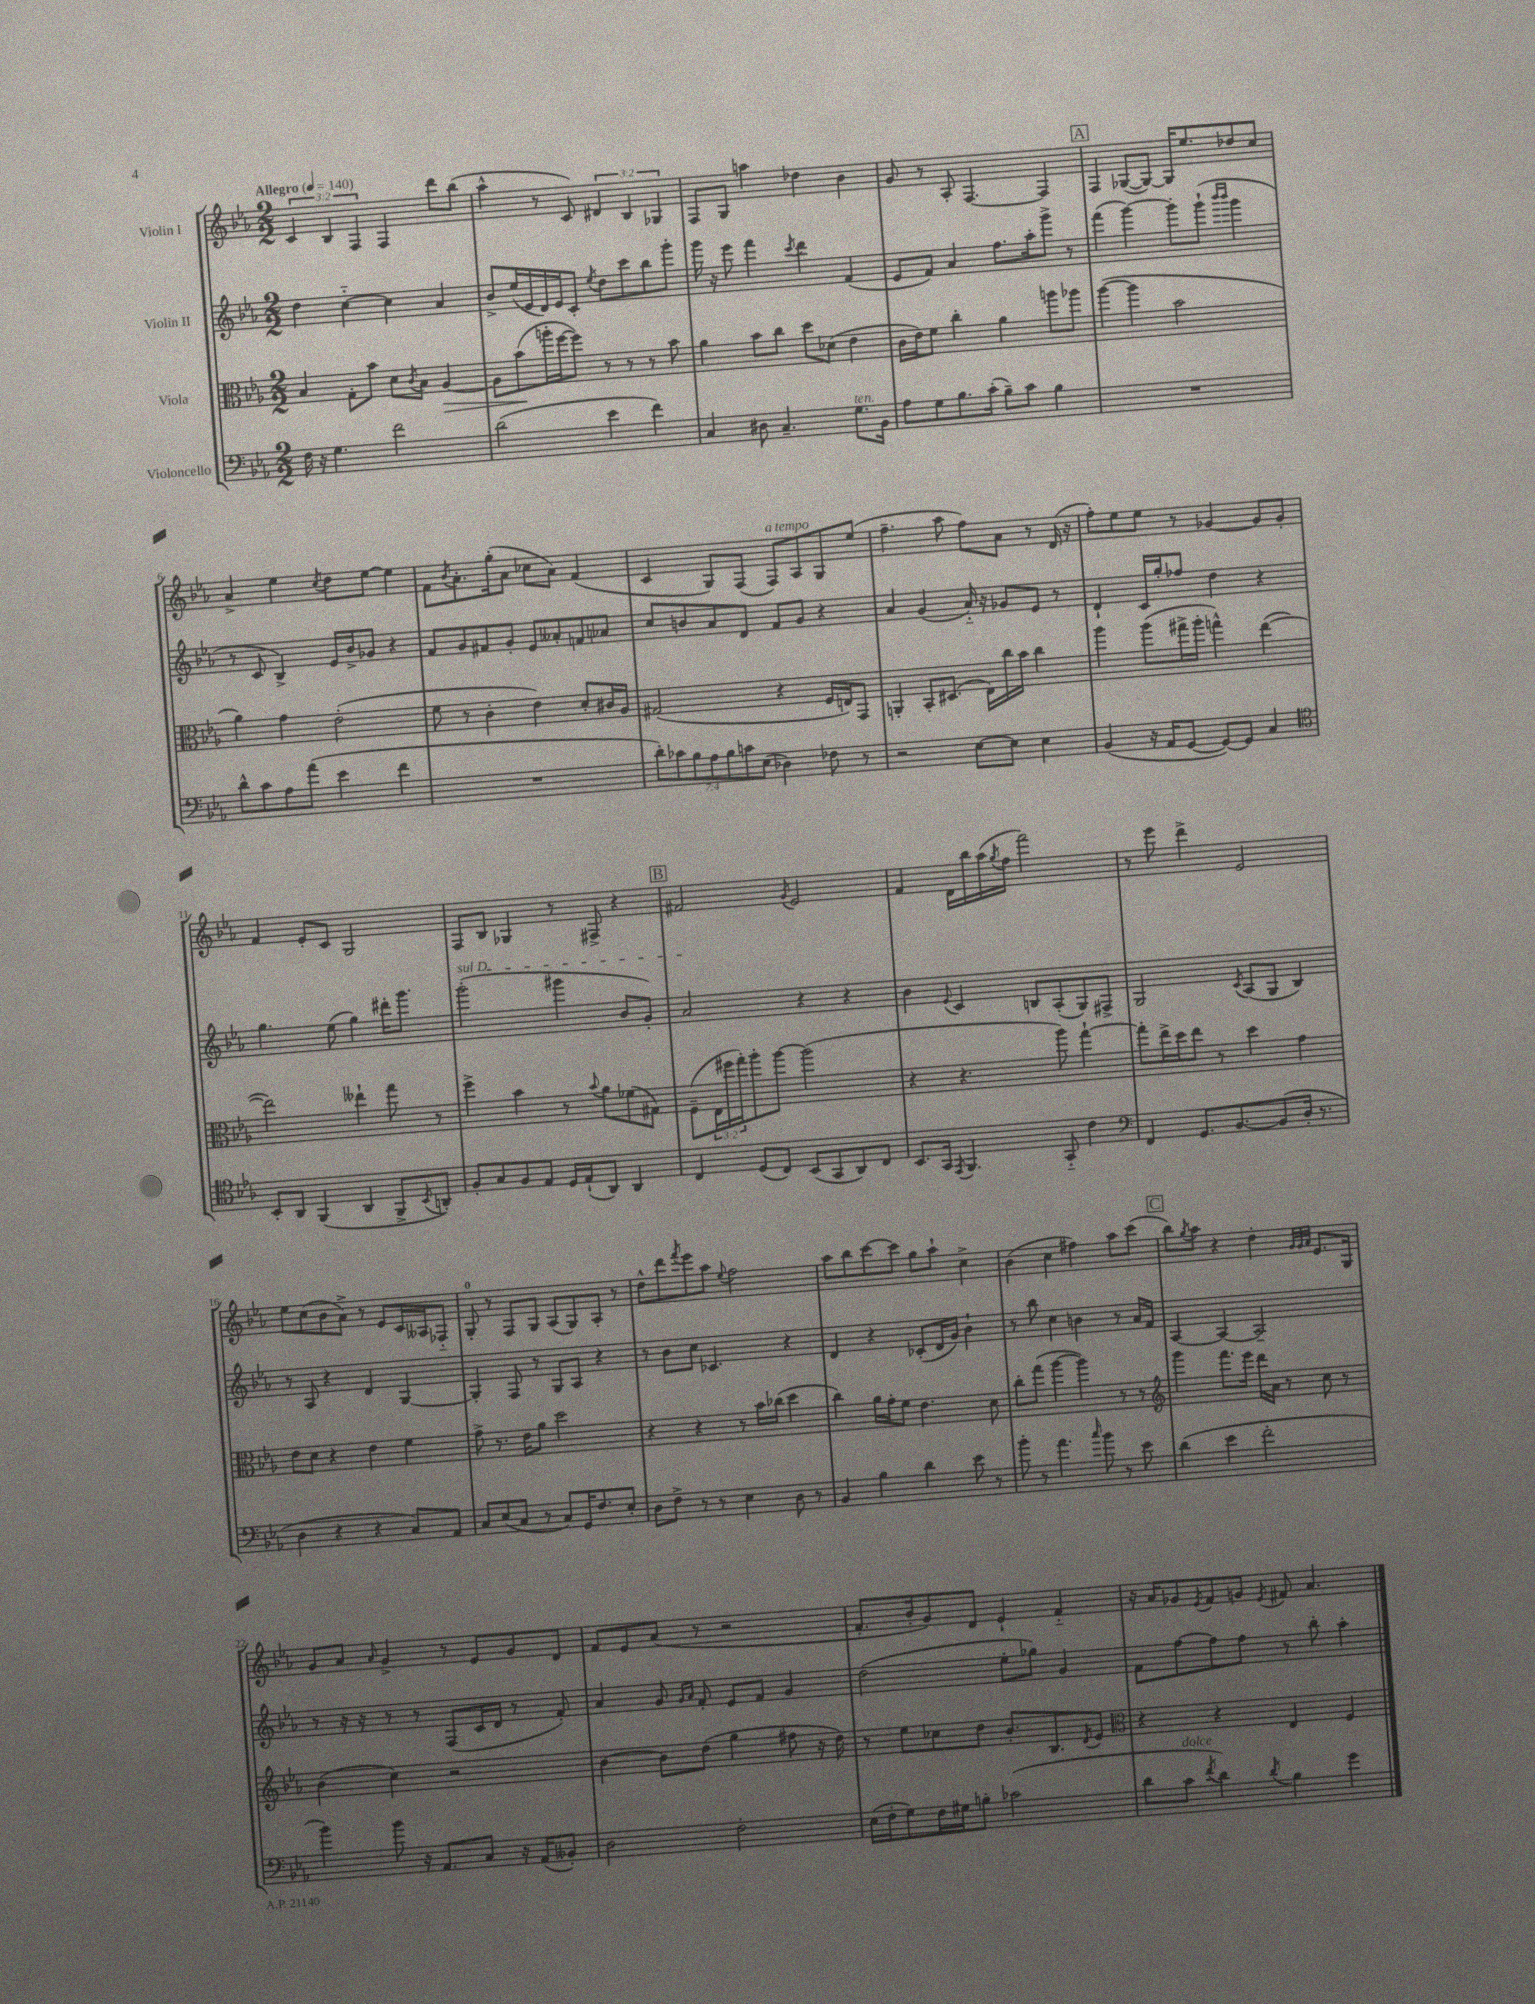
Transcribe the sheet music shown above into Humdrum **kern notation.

**kern	**kern	**dynam	**kern	**kern
*part4	*part3	*part3	*part2	*part1
*staff4	*staff3	*staff3	*staff2	*staff1
*I"Violoncello	*I"Viola	*	*I"Violin II	*I"Violin I
*clefF4	*clefC3	*	*clefG2	*clefG2
*k[b-e-a-]	*k[b-e-a-]	*	*k[b-e-a-]	*k[b-e-a-]
*M2/2	*M2/2	*	*M2/2	*M2/2
*MM140	*MM140	*	*MM140	*MM140
=1	=1	=1	=1	=1
!	!	!	!	!LO:TX:a:B:t=Allegro
16F\	4B-/	.	4dd\	6c/
16r	.	.	.	.
4.G\	.	.	.	.
.	.	.	.	6B-/
.	8G'\L	.	[4cc\	.
.	.	.	.	6F/
.	8b-\J	.	.	.
2f\	8d\L	.	4cc\]	4F/
.	8qc/	.	.	.
.	8B-\J	.	.	.
!	!	!LO:HP:b	!	!
.	[4A-/	>	4a-/	8ddd\L
.	.	.	.	(8bb-\J
=2	=2	=2	=2	=2
(2d\	8A-\L]	.	8b-^/L	4aa-^^\
.	(8b-\	.	(16ee-/L	.
.	.	.	16e-/	.
.	16aan'\L	]	16d/)	8r
.	[16ff\J	.	16e-/J	.
.	8ff\J])	.	8c'/J	8c/)
.	.	.	8qee-/	.
4e-\	8r	.	8dd\L	6d#X/
.	8r	.	8ccc\	.
.	.	.	.	6B-/
4f\)	8r	.	8bb-\	.
.	.	.	.	6G-X/
.	8b-\	.	8ggg'\J	.
=3	=3	=3	=3	=3
4C/	4a-\	.	16ggg\	8F/L
.	.	.	16r	.
.	.	.	8eee-\	8G/J
8D#X\	8b-\L	.	4fff\	4aan\
4.C~/	8cc\J	.	.	.
.	.	.	8qccc/	.
.	8dd\L	.	4ddd\	4dd-X\
.	(8d-X\J	.	.	.
!LO:TX:a:i:t=ten.	!	!	!	!
8.G\L	4e-\	.	(4f/	4b-\
16BB-\Jk	.	.	.	.
=4	=4	=4	=4	=4
8A-\L	16c\LL	.	8e-/L	8g/
.	16e-\J)	.	.	.
8G\	8f\J	.	8f/J)	8r
8.B-\	4cc'\	.	4a-/	8A-'/
.	.	.	.	[4.F/
(16c'\Jk	.	.	.	.
8B-~\L)	4a-\	.	8.ff\L	.
8c\J	.	.	.	.
.	.	.	16aa-'\k	.
4B-\	8aan\L	.	8ggg^\J	4F/]
.	8aa-X\J	.	8r	.
!!LO:REH:place=s1:t=A
=5	=5	=5	=5	=5
1r	([4aa-\	.	(4fff\	4F/
.	4aa-\]	.	[4ggg\)	([8G-X/L
.	.	.	.	8G-/J_)
.	2b-\	.	8ggg'\L]	16G-/KL]
.	.	.	.	8.ee-/
.	.	.	(8ggg`\J	.
.	.	.	16qqbbb-/LL	.
.	.	.	16qqbbb-/JJ	.
.	.	.	4ggg\	8dd-X/
.	.	.	.	8cc/J
!!LO:LB:g=z
=6	=6	=6	=6	=6
8d^^\L	4a-\)	.	8r	4a-^/
8c\	.	.	8c/	.
8A-\	4g\	.	4B-^/)	4ee-\
(8a-\J	.	.	.	.
.	.	.	.	8qcc/
4e-\	(2e-'\	.	16e-/LL	8dd\L
.	.	.	16b-^/J	.
.	.	.	8g-X/J	[8ee-\J
4f\	.	.	4r	4ee-\]
=7	=7	=7	=7	=7
1r	8f\	.	8f/L	8f\L
.	.	.	.	8qb-/
.	8r	.	8g/	8.a-'\
.	4c'\	.	8f#X/	.
.	.	.	.	(16gg'\k
.	.	.	8g'/J	8a-\J
.	4e-\)	.	8e-/L	8cc-X\L
.	.	.	8a--X'/	8a-\J)
.	8d'/L	.	8fn/	(4f/
.	16c#X/L	.	8a-X/J	.
.	16A-/JJ	.	.	.
=8	=8	=8	=8	=8
14d'\L)	(2G#X/	.	8cc/L	4c/
14c-X\	.	.	.	.
.	.	.	8bn/	.
14B-\	.	.	.	.
14A-\	.	.	.	.
.	.	.	8a-/	8G/L)
14B-\	.	.	.	.
14cn\	.	.	.	.
.	.	.	8d/J	(8F/J
(14E-\J	.	.	.	.
!	!	!	!	!LO:TX:a:i:t=a tempo
4D-X\)	4r	.	8f/L	8F/L)
.	.	.	8g/J	8A-/
8F-X\	16F/LL	.	4r	8G/
.	16En/J)	.	.	.
8r	8GG/J	.	.	(8ee-/J
=9	=9	=9	=9	=9
2r	4AAn'/	.	4a-/	4.ff~\
.	8BB-'/L	.	(4g/	.
.	(8.D#X/J	.	.	8aa-\
[8E-\L	.	.	16a-/)	8ff\L)
.	16E-\LL)	.	16r	.
8E-\J]	16cc\	.	8g-X/L	8a-\J
.	16b-\JJ	.	.	.
4E-\	4cc\	.	8e-/J	8r
.	.	.	8r	(16d/
.	.	.	.	16r
=10	=10	=10	=10	=10
(4BB-/	4aa-\	.	4d`/	8ff'\L)
.	.	.	.	8ee-\
16r	(8aa-\L	.	16c/LL	8ee-\J
16AA-/KL	.	.	16gg'/J	.
[8GG/J	16gg#X^\L	.	8ff-X/J	8r
.	16aa-'\JJ	.	.	.
8GG/L_)	4ggn^^\)	.	4dd\	[4g-X/
8GG/J]	.	.	.	.
4C/	([4ee-\	.	4r	8g-/L]
.	.	.	.	8g-'/J
!!LO:LB:g=z
=11	=11	=11	=11	=11
*clefC4	*	*	*	*
8BB-'/L	2ee-\])	.	4.gg\	4f/
8AA-/J	.	.	.	.
(4FF/	.	.	.	8e-'/L
.	.	.	(8ee-\	8c/J
4AA-/	4ee--X`\	.	4gg\)	2G/
8FF^/L	8gg\	.	16ddd#X'\KL	.
.	.	.	8.ggg\J	.
8qBB-/	.	.	.	.
8AAn'/J)	8r	.	.	.
=12	=12	=12	=12	=12
!	!	!	!LO:TX:a:i:t=sul D	!
8F'/L	4ff^\	.	(2ggg'\	8F/L
8G/	.	.	.	8B-/J
8F/	4b-\	.	.	4G-X/
8E-/J	.	.	.	.
16D/LL	8r	.	4ggg#X\	8r
(16E-`/J	.	.	.	.
.	8qqb-/	.	.	.
8AA-/J)	8a-\L	.	.	8F#X^/
4AA-/	(8f-X\	.	8b-/L	4r
.	8G#X\J)	.	8g'/J)	.
!!LO:REH:place=s1:t=B
=13	=13	=13	=13	=13
4C/	(8F~\L	.	2a-/	2f#X/
.	24E-\L	.	.	.
.	24ff#X\	.	.	.
.	24gg'\J)	.	.	.
(8D/L	8aa-'\	.	.	.
8C/J)	[8aa-\J	.	.	.
.	.	.	.	8qg/
(8BB-/L	(2aa-\]	.	4r	2e-/
8GG/	.	.	.	.
8AA-/)	.	.	4r	.
8C/J	.	.	.	.
=14	=14	=14	=14	=14
8.BB-/L	4r	.	4b-\	4f/
16GG/Jk	.	.	.	.
8qEE-/	.	.	8qqe-/	.
4.FF/	4.r	.	4c/	16d\LL
.	.	.	.	16bb-\
.	.	.	.	(16aa-\
.	.	.	.	8qgg/
.	.	.	.	16ff\JJ
.	.	.	8Bn/L	2fff\)
8GG/	8aa-\)	.	(8A-'/	.
4c\	[4gg`\	.	8G/)	.
.	.	.	8F#X^/J	.
=15	=15	=15	=15	=15
*clefF4	*	*	*	*
4FF/	8gg'\L]	.	2G/	8r
.	16ee-^\L	.	.	8eee-\
.	16dd\J	.	.	.
8.GG/L	8ee-\J	.	.	4ddd^\
.	8r	.	.	.
[8.BB-/	.	.	.	.
.	.	.	8qc/	.
.	4dd\	.	(8A-/L	2e-/
(8BB-/]	.	.	8G/J	.
16D'/Jk	4g\	.	4B-/)	.
8.r	.	.	.	.
!!LO:LB:g=z
=16	=16	=16	=16	=16
4D\	8e-\L	.	8r	8ee-\L
.	8d\J	.	8A-/	(8cc\
4r	4r	.	4r	8b-\
.	.	.	.	8a-^\J)
4r	4e-\	.	4d/	8r
.	.	.	.	8e-/L
8C/L)	4f\	.	[4G/	16c/L
.	.	.	.	16A--X/J
8AA-/J	.	.	.	8F-X/J
=17	=17	=17	=17	=17
8C/L	8g^\	.	4G'/]	8G'/
(8E-/	8.r	.	.	8r
8C/J	.	.	8F/	8F/L
.	16e-\KL	.	.	.
8r	8a-\J	.	8r	8G/J
8C/L)	2dd\	.	8G/L	(8A-/L
16GG/K	.	.	8A-/J	8G/)
8.F/	.	.	.	.
.	.	.	4r	8A-'/J
8E-'/J	.	.	.	8r
=18	=18	=18	=18	=18
8D\L	4r	.	8r	8dd^^\L
8F^\J	.	.	8b-\L	8ddd\
.	.	.	.	8qfff/
8r	4r	.	8cc\J	8eee-\
8r	.	.	4.c-X/	8aa-\J
.	.	.	.	8qqee-/
4E-\	8r	.	.	2ff\
.	16b-\LL	.	.	.
.	(16cc-X\JJ	.	.	.
8D\	4dd\	.	4r	.
8r	.	.	.	.
=19	=19	=19	=19	=19
4BB-/	4cc\)	.	4d/	8aa-\L
.	.	.	.	8bb-\
4B-\	16a-\LL	.	4r	[8ccc\
.	16g'\J	.	.	.
.	8f\J	.	.	8ccc\J]
4d\	4.e-\	.	(8c-X'/L	8gg\L
.	.	.	16d/L	8aa-`\J
.	.	.	16g/JJ)	.
8e-\	.	.	4b-`\	4cc^\
8r	8d\	.	.	.
=20	=20	=20	=20	=20
8b-'\	8cc'\L	.	8r	(4b-\
8r	(8gg\J	.	8bb-\	.
4.a-\	[4aa-\	.	4cc\	4cc\
.	4aa-\])	.	4bn\	4ff#X\)
16qqcc/	.	.	.	.
8b-\	.	.	.	.
8r	8r	.	8r	8aa-\L
8e-\	8r	.	16a-/LL	(8ccc\J
.	.	.	16f/JJ	.
!!LO:REH:place=s1:t=C
=21	=21	=21	=21	=21
*	*clefG2	*	*	*
(4d\	4ggg\	.	[4A-/	8bb-\L)
.	.	.	.	8qgg/
.	.	.	.	8aa-\J
4e-\	8.fff\L	.	4A-/_	4r
.	16eee-\Jk	.	.	.
2f'\	16ddd\LL	.	2A-~/]	4dd'\
.	16a-\JJ	.	.	.
.	8r	.	.	.
.	.	.	.	32qqg/LLL
.	.	.	.	32qqg/
.	.	.	.	32qqa-/JJJ
.	8cc\	.	.	8.e-/L
.	8r	.	.	.
.	.	.	.	16G/Jk
!!LO:LB:g=z
=22	=22	=22	=22	=22
4b-\)	(4b-\	.	8r	8g/L
.	.	.	16r	8a-/J
.	.	.	16r	.
.	.	.	.	16qqa-/
8b-\	4cc\)	.	8r	4g^/
16r	.	.	8r	.
8.AA-/L	.	.	.	.
.	2r	.	(8F/L	8r
8C/J	.	.	16c/L	8e-/L
.	.	.	16d/JJ	.
16r	.	.	8r	8g/
(16AA-/KL	.	.	.	.
8BB--X'/J)	.	.	8f'/)	8d/J
=23	=23	=23	=23	=23
2D\	[4b-\	.	4a-/	8f/L
.	.	.	.	8e-/
.	8b-\L]	.	8g/	(8a-/J
.	.	.	16qqg/LL	.
.	.	.	16qqa-/JJ	.
.	(8dd\J	.	8f'/	8r
2F'\	4gg\	.	8e-/L	2r
.	.	.	8f/J	.
.	8ff#X\	.	4g/	.
.	16r	.	.	.
.	16dd\)	.	.	.
=24	=24	=24	=24	=24
(16E-\LL	8r	.	(2dd\	8.f'/L
16F'\J	.	.	.	.
8G\)	8ee-\L	.	.	.
.	.	.	.	16b-'/k
16F\L	8cc-X\	.	.	8g/)
16G#X\J	.	.	.	.
8Bn'\J	8dd\J	.	.	8d/J
(2c-X\	8.b-'/L	.	8ee-'\L	4e-`/
.	.	.	8gg-X\J)	.
.	8.B-/	.	.	.
.	.	.	4g/	4f/
.	8qd/	.	.	.
.	8e-/J	.	.	.
=25	=25	=25	=25	=25
*	*clefC3	*	*	*
8d\L	4r	.	8f\L	16r
.	.	.	.	16a-/KL
!LO:TX:a:i:t=dolce	!	!	!	!
8c\J	.	.	[8ff\	8g-X/
8qf/	.	.	.	8qe-/
4d\)	4r	.	8ff\]	8f/
.	.	.	8ff\J	8gn/J
8qd/	.	.	.	8qe-/
4B-\	4E-/	.	8r	8f#X/
.	.	.	8bb-'\	4.a-/
4g\	4F/	.	4aa-'\	.
==	==	==	==	==
*-	*-	*-	*-	*-
